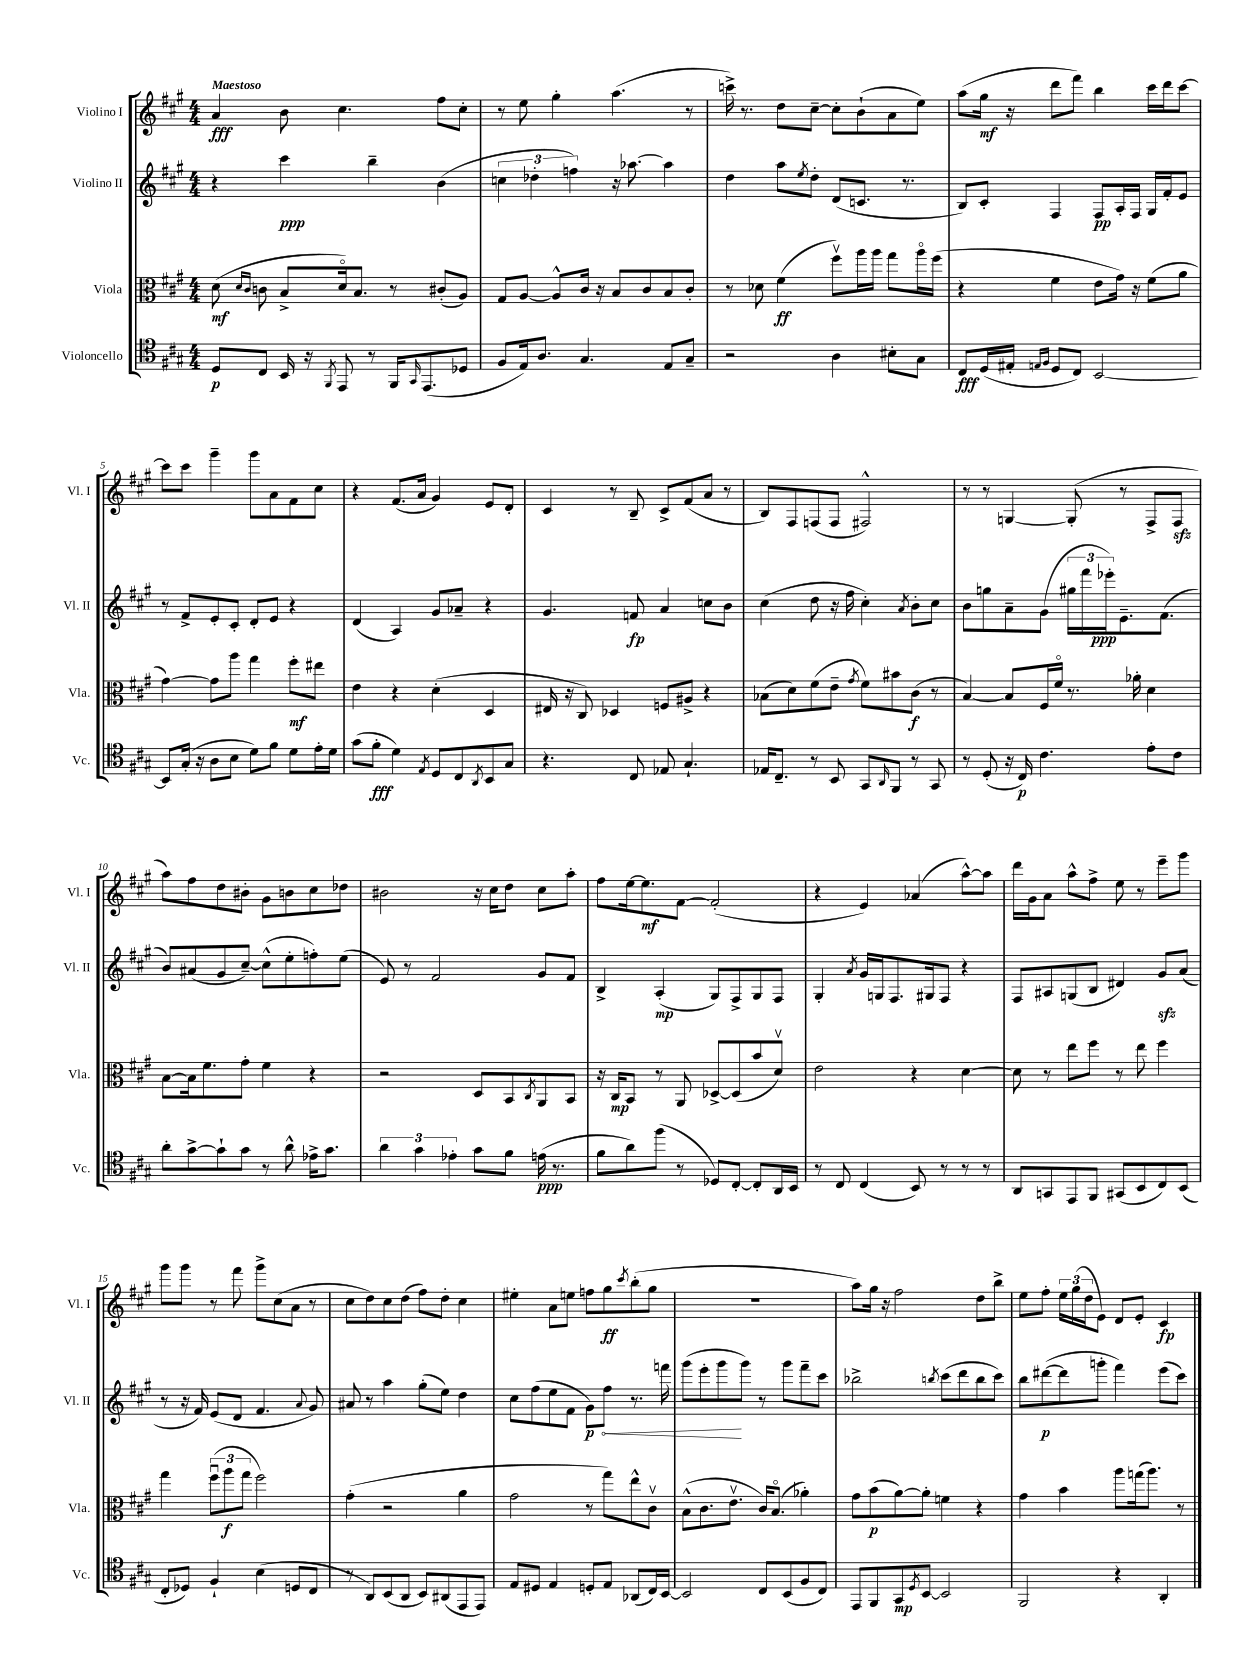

**kern	**kern	**kern	**kern
*staff4	*staff3	*staff2	*staff1
*clefC4	*clefC3	*clefG2	*clefG2
*k[f#c#g#]	*k[f#c#g#]	*k[f#c#g#]	*k[f#c#g#]
*M4/4	*M4/4	*M4/4	*M4/4
8D	(8d	4r	4a
.	16qqd	.	.
.	16qqc#	.	.
8C#	8c	.	.
16BB	8B^	4ccc#	8b
16r	.	.	.
8qFF#	.	.	.
8EE	16do)	.	4.cc#
.	8.B	.	.
8r	.	4bb~	.
16FF#	8r	.	.
16qqGG#	.	.	.
(8.EE	.	.	.
.	(8c#'	(4b	8ff#
8D-	8A)	.	8cc#'
=	=	=	=
8F#	8G#	6cc	8r
16E)	[8A	.	8ee
.	.	6dd-'	.
8.A	.	.	.
.	8A^^]	.	4gg#'
.	.	6ff)	.
4.G#	16c#	.	.
.	16r	.	.
.	8B	16r	(4.aa
.	.	[8.aa-	.
.	8c#	.	.
8E	8B	4aa-]	.
8G#~	8c#'	.	8r
=	=	=	=
2r	8r	4dd	16ccc^)
.	.	.	8.r
.	8d-	.	.
.	(4f#	8aa	8dd
.	.	8qee	.
.	.	8dd'	[8cc#~
4A	8ff#v)	(8d	8cc#']
.	16aa	8.c	(8b`
.	16aa	.	.
8B#'	8gg#	.	8a
.	.	8.r	.
8G#	16aao	.	8ee)
.	(16ff#	.	.
=	=	=	=
8C#	4r	8B)	(8aa
(16D	.	8c#'	16gg#
16E#'	.	.	16r
16qqE	.	.	.
16qqF#	.	.	.
8D	4f#	4F#	8ddd
8C#)	.	.	8fff#)
[2BB	8e	8F#	4bb
.	16g#)	16A'	.
.	16r	16F#	.
.	(8f#	16G#	16ccc#
.	.	16f#'	16ddd
.	8a	8e	[8ccc#
=	=	=	=
8BB]	[4g#)	8r	8ccc#]
(16G#'	.	8f#^	8ccc#
16r	.	.	.
8A	8g#]	8e'	4ggg#~
8B	8aa	8c#'	.
8d)	4gg#	8d'	8ggg#
8f#	.	8e	8a
8d	8ff#'	4r	8f#
16e'	8ee#	.	8cc#
16d	.	.	.
=	=	=	=
(8g#	4e	(4d	4r
8f#'	.	.	.
4d)	4r	4A)	(8.f#
.	.	.	16a
8qE	.	.	.
8D	(4d'	8g#	4g#)
8C#	.	8a-~	.
8qAA	.	.	.
8BB	4D	4r	8e
8G#	.	.	8d'
=	=	=	=
4.r	16E#	4.g#	4c#
.	16r	.	.
.	8C#)	.	.
.	4D-	.	8r
8C#	.	8f	8B~
8E-	8F	4a	8c#^
4.G#`	8A#^	.	(8f#
.	4r	8cc	8a
.	.	8b	8r
=	=	=	=
16E-	(8B-	(4cc#	8B)
8.C#~	.	.	.
.	8d)	.	8F#
8r	(8f#	8dd	(8F
8BB	8e~	16r	8F
.	.	16ff#	.
.	8qg#	.	.
8GG#	8f#)	4cc#')	2F#^^)
16qqAA	.	.	.
8FF#	8b#	.	.
.	.	8qa	.
8r	(8c#	8b'	.
8GG#	8r	8cc#	.
=	=	=	=
8r	[4B)	8b	8r
(8D'	.	8gg	8r
16r	8B]	8a~	[4G
16C#)	.	.	.
4.c#	16F#	(8g#	.
.	16f#o	.	.
.	8.r	24gg#	(8G']
.	.	24fff#	.
.	.	24eee-')	.
.	.	8.e~	8r
.	16a-'	.	.
8e'	4d	.	8F#^
.	.	(8.f#	.
8c#	.	.	8F#
=	=	=	=
8a'	[8B	8b)	8aa)
[8g#^	16B]	(8a#	8ff#
.	8.f#	.	.
8g#`]	.	8g#	8dd
8g#	8g#'	[8cc#~)	8b#'
8r	4f#	(8cc#^^]	8g#
8a^^	.	8ee'	8b
16e-^	4r	8ff')	8cc#
8.g#	.	.	.
.	.	(8ee	8dd-
=	=	=	=
6a	2r	8e)	2b#
.	.	8r	.
6g#	.	.	.
.	.	2f#	.
6e-'	.	.	.
8g#	8D	.	16r
.	.	.	16cc#
8f#	8BB	.	8dd
.	8qC#	.	.
(16e	8AA	8g#	8cc#
8.r	.	.	.
.	8BB	8f#	8aa'
=	=	=	=
8f#	16r	4B^	8ff#
.	16C#	.	.
8a)	8BB	.	[16ee
.	.	.	8.ee]
(8ff#	8r	(4A'	.
8r	8AA	.	[8f#
8D-)	[8D-^	8G#)	(2f#']
[8C#'	(8D-]	8F#^	.
8C#']	8b	8G#	.
16AA	8dv)	8F#	.
16BB	.	.	.
=	=	=	=
8r	2e	4G#'	4r
8C#	.	.	.
.	.	8qa	.
(4C#	.	16g#	4e)
.	.	16G	.
.	.	8.F#	.
8BB)	4r	.	(4a-
.	.	16G#	.
8r	.	8F#	.
8r	[4d	4r	[8aa^^)
8r	.	.	8aa]
=	=	=	=
8AA	8d]	8F#	16ddd
.	.	.	16g#
8GG	8r	8A#	8a
8EE	8ee	(8G	8aa^^
8FF#	8ff#	8B	8ff#^
(8GG#	8r	4d#)	8ee
8BB	8ee	.	8r
8C#)	4ff#	8g#	8eee~
(8BB	.	(8a	8ggg#
=	=	=	=
8C#'	4gg#	8r	8ggg#
8D-)	.	16r	8ggg#
.	.	16f#)	.
4F#`	(12ff#u	(8e	8r
.	12aa	.	.
.	.	8d	8fff#
.	12gg#	.	.
(4B	2ff#)	4.f#	8ggg#^
.	.	.	(8cc#
8D	.	.	8a
.	.	8qqa	.
8C#	.	8g#)	8r
=	=	=	=
8r	(4g#'	8a#	8cc#
8AA)	.	8r	8dd)
(8BB	2r	4aa	8cc#
8AA	.	.	(8dd
8BB)	.	(8gg#'	8ff#)
(8AA#	.	8ee)	8dd'
8EE	4a	4dd	4cc#
8EE)	.	.	.
=	=	=	=
8E	2g#	8cc#	4ee#'
8D#	.	(8ff#	.
4E	.	8ee	8a
.	.	8f#	8ee
8D'	8r	8g#)	8ff
8E	8gg#)	8ff#	8gg#
.	.	.	8qccc#
(8AA-	8ee^^	8.r	(8bb'
16C#)	8c#v	.	8gg#
[16BB	.	16fff	.
=	=	=	=
2BB]	(8B^^	(8ggg#	1r
.	8.c#	8eee'	.
.	.	8ggg#	.
.	8.ev	.	.
.	.	8ggg#)	.
8C#	16c#)	8r	.
.	(8.Bo	.	.
(8BB	.	8ggg#	.
8F#	4a-')	8fff#~	.
8C#)	.	8ccc#	.
=	=	=	=
8EE	8g#	2bb-^	8aa)
8FF#	(8b	.	16gg#
.	.	.	16r
8GG#	[8a)	.	2ff#
8qD	.	.	.
[8BB	8a']	.	.
.	.	8qbb	.
2BB]	4f	(8ccc#	.
.	.	8ddd	.
.	4r	8bb	8dd
.	.	8ccc#)	8bb^
=	=	=	=
2FF#	4g#	8bb	8ee
.	.	([8ddd#	8ff#'
.	4b	8ddd#]	24ee
.	.	.	(24gg#
.	.	.	24dd
.	.	8ggg'	8e)
4r	8aa	4fff#)	8d
.	(16gg	.	8e'
.	8.aa)	.	.
4AA'	.	(8eee	4c#
.	8r	8ccc#)	.
==	==	==	==
*-	*-	*-	*-
